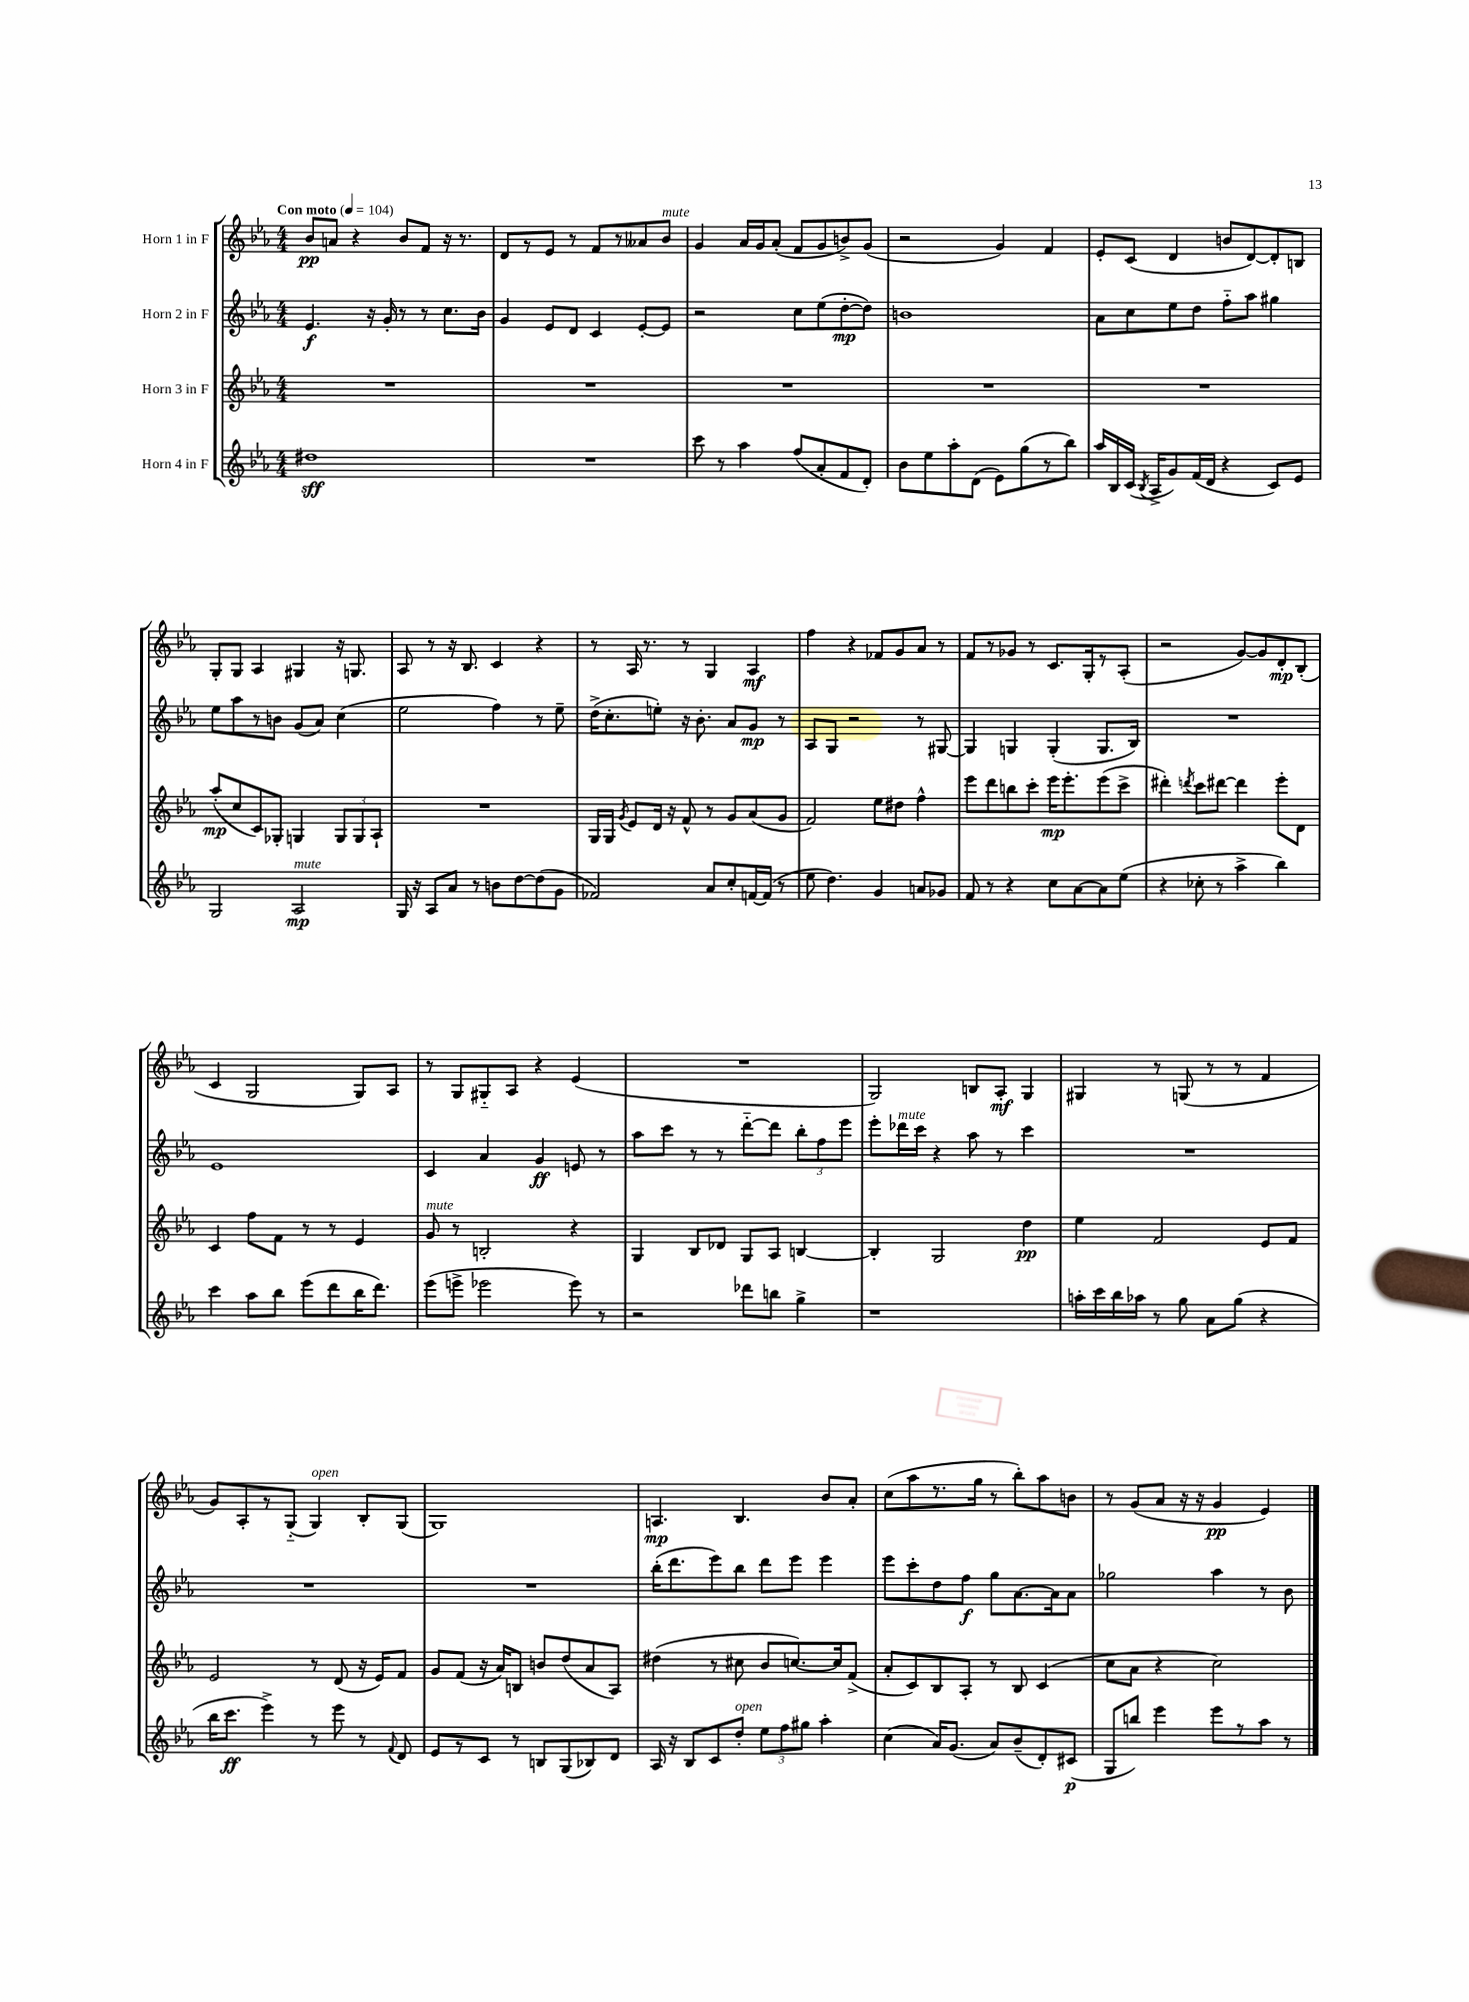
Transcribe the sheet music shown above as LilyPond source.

<<
\new StaffGroup <<
\new Staff = "s0" \with { instrumentName = "Horn 1 in F" } {
    \clef treble \key ees \major \numericTimeSignature \time 4/4 \tempo "Con moto" 4 = 104
    \autoBeamOff bes'8[\pp a'8] r4 bes'8[ f'8] r16 r8. |
    d'8[ r8 ees'8] r8 f'8[ r8 aeses'8 bes'8]^\markup { \italic "mute" } |
    g'4 aes'16[ g'16 aes'8]-.( f'8[ g'8 b'8->) g'8]( |
    r2 g'4) f'4 |
    ees'8[-. c'8]( d'4 b'8[ d'8~) d'8-. b8] |
    g8[-. g8] aes4 gis4 r16 g8. |
    aes8 r8 r16 bes8. c'4 r4 |
    r8 aes16 r8. r8 g4 aes4\mf |
    f''4 r4 fes'8[ g'8 aes'8] r8 |
    f'8[ r8 ges'8] r8 c'8.[ g16-. r8 aes8]-.( |
    r2 g'8[~) g'8 d'8-.\mp bes8]-.( |
    c'4 g2 g8[) aes8] |
    r8 g8[ gis8-_ aes8] r4 ees'4( |
    R1 |
    g2) b8[ aes8]-.\mf g4 |
    gis4 r8 g8( r8 r8 f'4 |
    g'8[) aes8-. r8 g8]-_( g4^\markup { \italic "open" }) bes8[-. g8]( |
    g1) |
    a4.\mp bes4. bes'8[ aes'8]-. |
    c''8[( aes''8 r8. g''16] r8 bes''8[-.) aes''8 b'8] |
    r8 g'8[( aes'8] r16 r16 g'4\pp ees'4) \bar "|." |
}
\new Staff = "s1" \with { instrumentName = "Horn 2 in F" } {
    \clef treble \key ees \major \numericTimeSignature \time 4/4
    \autoBeamOff ees'4.\f r16 g'16-. r8 r8 c''8.[ bes'16] |
    g'4 ees'8[ d'8] c'4 ees'8[~-. ees'8] |
    r2 c''8[ ees''8( d''8~-.\mp d''8]) |
    b'1 |
    aes'8[ c''8 ees''8 d''8] f''8[-_ aes''8] gis''4 |
    ees''8[ aes''8 r8 b'8] g'8[( aes'8]) c''4( |
    ees''2 f''4) r8 ees''8-- |
    d''16[->( c''8.-. e''8]-.) r16 bes'8.-. aes'8[ g'8]\mp r8 |
    aes8[ g8] r2 r8 gis8~ |
    gis4 g4 g4-.( g8.[ bes16]) |
    R1 |
    ees'1 |
    c'4 aes'4 g'4\ff e'8 r8 |
    aes''8[ c'''8] r8 r8 d'''8[~-_ d'''8] \tuplet 3/2 { bes''8[-. f''8 ees'''8] } |
    ees'''8[-. des'''16^\markup { \italic "mute" } c'''16] r4 aes''8 r8 c'''4 |
    R1 |
    R1 |
    R1 |
    bes''16[-.( d'''8. ees'''8) bes''8] d'''8[ ees'''8] ees'''4 |
    ees'''8[ c'''8-. d''8 f''8]\f g''8[ aes'8.~ aes'16 aes'8] |
    ges''2 aes''4 r8 bes'8 \bar "|." |
}
\new Staff = "s2" \with { instrumentName = "Horn 3 in F" } {
    \clef treble \key ees \major \numericTimeSignature \time 4/4
    \autoBeamOff R1 |
    R1 |
    R1 |
    R1 |
    R1 |
    aes''8[-.\mp( c''8 c'8) ges8]-. g4 \tuplet 3/2 { g8[ g8 aes8]-! } |
    R1 |
    g16[ g16] \acciaccatura { g'8 } ees'8[ d'16] r16 f'8-^ r8 g'8[ aes'8( g'8] |
    f'2) ees''8[ dis''8] f''4-^ |
    ees'''8[ d'''8 b''8 c'''8]-. ees'''16[\mp ees'''8.-. ees'''8( c'''8]-> |
    dis'''4-.) \acciaccatura { d'''8 } c'''8[ dis'''8]~ dis'''4 ees'''8[-. d'8] |
    c'4 f''8[ f'8] r8 r8 ees'4 |
    g'8^\markup { \italic "mute" } r8 b2-. r4 |
    g4 bes8[ des'8] g8[ aes8] b4~ |
    b4-. g2 d''4\pp |
    ees''4 f'2 ees'8[ f'8] |
    ees'2 r8 d'8( r16 ees'16[) f'8] |
    g'8[ f'8]( r16 aes'16[) b8] b'8[ d''8( aes'8 aes8]) |
    dis''4( r8 cis''8 bes'8[ c''8.~) c''16 f'8]->( |
    aes'8[-. c'8) bes8 aes8]-. r8 bes8 c'4( |
    c''8[ aes'8] r4 c''2) \bar "|." |
}
\new Staff = "s3" \with { instrumentName = "Horn 4 in F" } {
    \clef treble \key ees \major \numericTimeSignature \time 4/4
    \autoBeamOff dis''1\sff |
    R1 |
    c'''8 r8 aes''4 f''8[( aes'8-. f'8 d'8]-.) |
    bes'8[ ees''8 aes''8-. d'8]( ees'8[) g''8( r8 bes''8]) |
    aes''16[ bes16 c'16]( \acciaccatura { bes8 } aes16[-> g'8) f'16( d'16] r4 c'8[) ees'8] |
    g2 aes2\mp^\markup { \italic "mute" } |
    g16 r16 aes8[ aes'8] r8 b'8[ d''8~ d''8( g'8] |
    fes'2) aes'8[ c''8-. f'16~ f'16]( r8 |
    ees''8 d''4.) g'4 a'8[ ges'8] |
    f'8 r8 r4 c''8[ aes'8~ aes'8 ees''8]( |
    r4 ces''8-. r8 aes''4-> bes''4) |
    c'''4 aes''8[ bes''8] ees'''8[( d'''8 bes''16 d'''8.]) |
    ees'''8[( e'''8]-> ees'''2 ees'''8) r8 |
    r2 des'''8[ b''8] g''4-> |
    r1 |
    a''16[-. c'''16 bes''16 aes''16] r8 g''8 aes'8[ g''8]( r4 |
    bes''16[ c'''8.]\ff ees'''4->) r8 ees'''8 r8 \appoggiatura { f'8 } d'8 |
    ees'8[ r8 c'8] r8 b8[ g8( bes8) d'8] |
    aes16 r16 bes8[ c'8 d''8]-.^\markup { \italic "open" } \tuplet 3/2 { ees''8[ f''8 gis''8] } aes''4-. |
    c''4( aes'16[) g'8.]( aes'8[) bes'8--( d'8-.) cis'8]\p( |
    g8[ b''8]) ees'''4 ees'''8[ r8 aes''8] r8 \bar "|." |
}
>>
>>
\layout { \context { \Score \remove "Bar_number_engraver" } }
